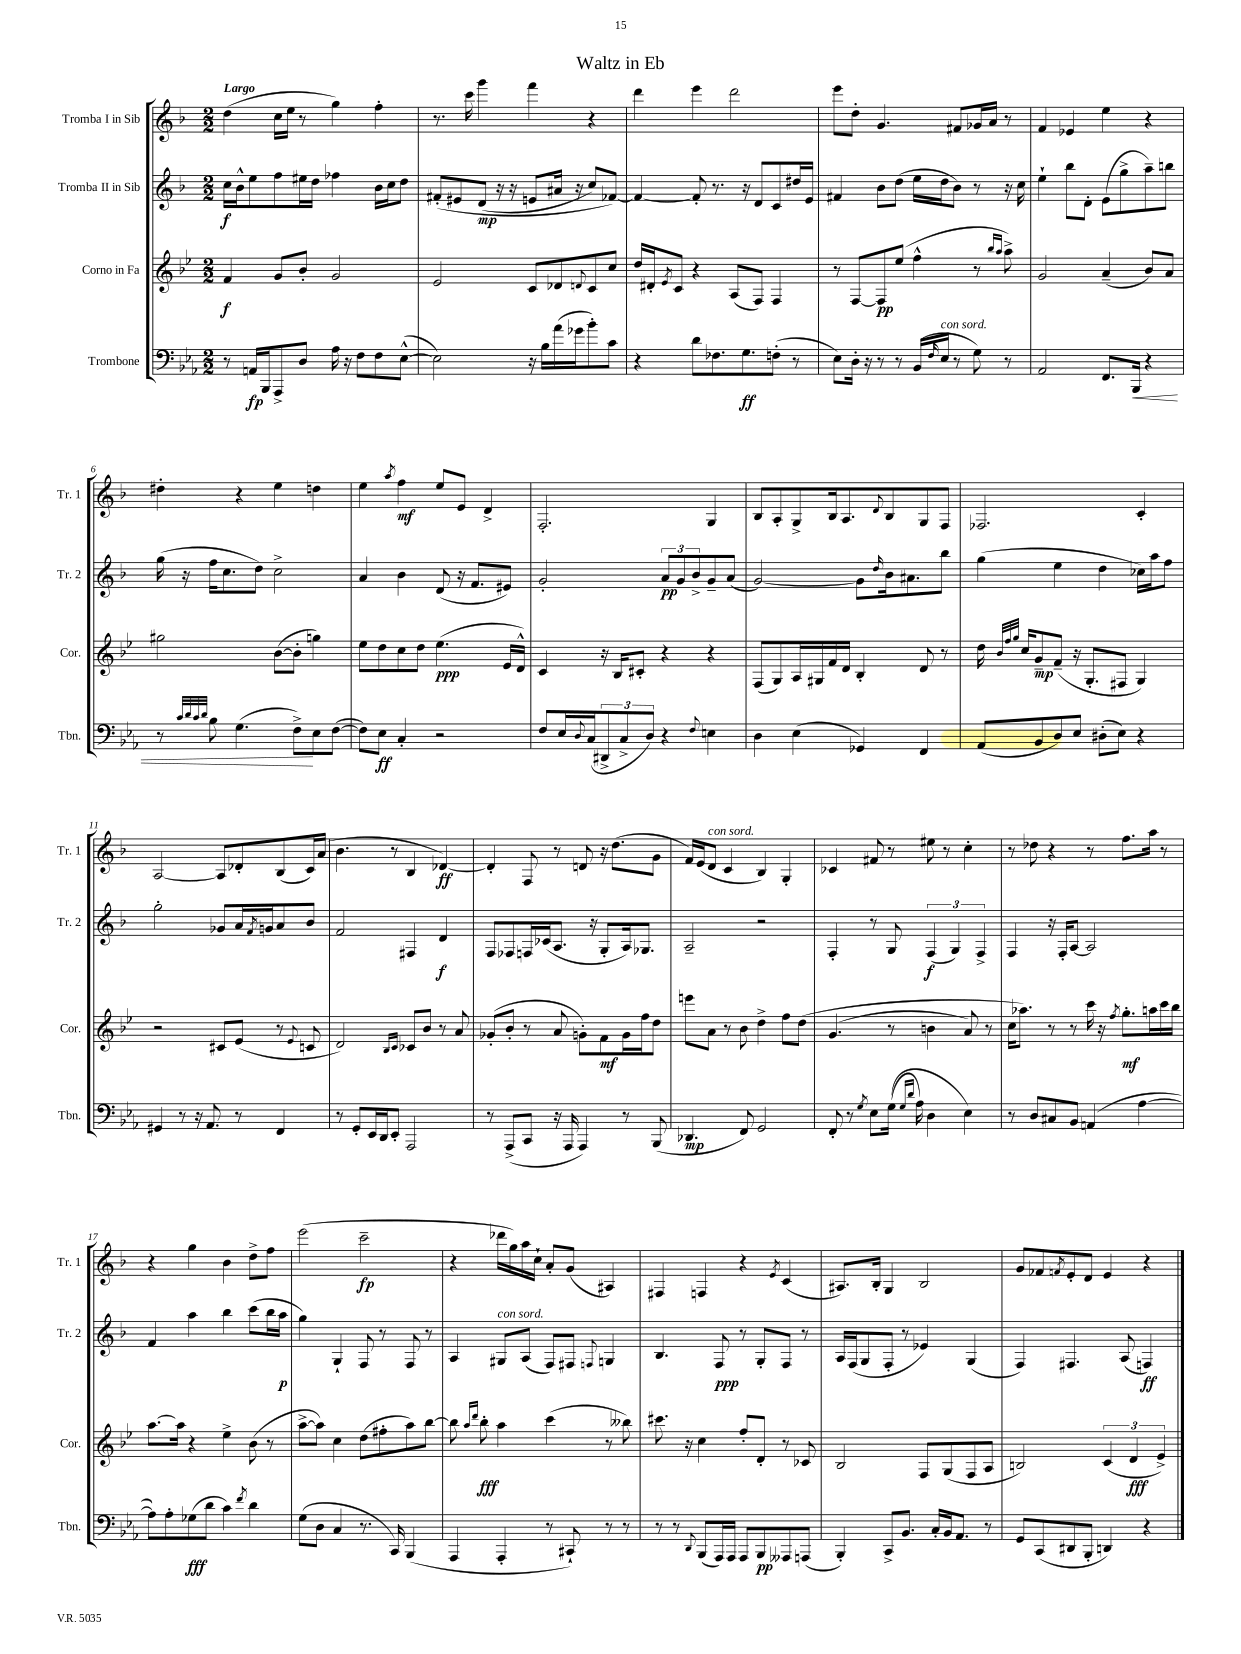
\header { title = "Waltz in Eb" }
<<
\new StaffGroup <<
\new Staff = "s0" \with { instrumentName = "Tromba I in Sib" shortInstrumentName = "Tr. 1" } {
    \clef treble \key f \major \numericTimeSignature \time 2/2 \tempo "Largo"
    d''4( c''16 e''16 r8 g''4) f''4-. |
    r8. c'''16 g'''4 f'''4 r4 |
    d'''4 e'''4 d'''2 |
    e'''8 d''8-. g'4. fis'8 ges'16 a'16 r8 |
    f'4 ees'4 e''4 r4 |
    dis''4-. r4 e''4 d''4 |
    e''4 \acciaccatura { a''8 } f''4\mf e''8 e'8 d'4-> |
    f2.-. g4 |
    bes8 a8-. g8-> bes16 a8. \appoggiatura { d'8 } bes8 g8 f8 |
    fes2. c'4-. |
    a2~ a8 des'8-. bes8( c'16) a'16( |
    bes'4. r8 bes4 des'4~\ff) |
    des'4-. f8 r8 d'8 r16 d''8.( g'8 |
    f'16) e'16( d'8^\markup { \italic "con sord." } c'4 bes4) g4-. |
    ces'4 fis'8 r8 eis''8 r8 c''4-. |
    r8 des''8 r4 r8 f''8. a''16 r8 |
    r4 g''4 bes'4 d''8-> f''8 |
    e'''2( c'''2--\fp |
    r4 des'''16 g''16) a''16 c''16-! a'8-. g'8( ais4) |
    fis4 f4 r4 \acciaccatura { e'8 } c'4( |
    ais8.) bes16-. g4 bes2 |
    g'8 fes'8 \acciaccatura { f'8 } e'8-. d'8 e'4 r4 \bar "|." |
}
\new Staff = "s1" \with { instrumentName = "Tromba II in Sib" shortInstrumentName = "Tr. 2" } {
    \clef treble \key f \major \numericTimeSignature \time 2/2
    c''16\f bes'16-^ e''8 f''8 eis''16 d''16 fes''4 bes'16 c''16 d''8 |
    fis'8-.\( eis'8 d'8\mp( r16 r16 e'8 ais'16 r16 c''8) fes'8~\) |
    fes'4~ fes'8-. r8. r16 d'8 c'8 dis''16 e'16 |
    fis'4 bes'8 d''8( e''16 d''16 bes'8) r8 r16 c''16 |
    e''4-! bes''8 d'8-. e'8( g''8-> a''8--) b''8 |
    g''16( r16 f''16 c''8. d''8) c''2-> |
    a'4 bes'4 d'8( r16 f'8. eis'8) |
    g'2-. \tuplet 3/2 { a'8\pp g'8 bes'8-> } g'8-- a'8( |
    g'2~) g'8 \grace { d''16 } bes'16 ais'8. bes''8 |
    g''4( e''4 d''4 ces''16) a''16 f''8 |
    g''2-. ges'8 a'16 \acciaccatura { f'8 } g'16 a'8 bes'8 |
    f'2 fis4 d'4\f |
    f8 fes8 f16 ces'16( a8. r16 g8-. a16) ges8. |
    a2-- r2 |
    f4-. r8 g8 \tuplet 3/2 { f4\f( g4) f4-> } |
    f4 r16 f16-. a8~ a2 |
    f'4 a''4 bes''4 c'''8( bes''16 a''16\p |
    g''4) g4-! f8 r8 f8 r8 |
    a4 gis8^\markup { \italic "con sord." } a8( f8) fis8 \appoggiatura { f8 } g4 |
    bes4. f8\ppp r8 g8-. f8 r8 |
    a16 f16( g8 f8-. r8 ees'4) g4( |
    f4) fis4. a8( f4\ff) \bar "|." |
}
\new Staff = "s2" \with { instrumentName = "Corno in Fa" shortInstrumentName = "Cor." } {
    \clef treble \key bes \major \numericTimeSignature \time 2/2
    f'4\f g'8 bes'8-. g'2 |
    ees'2 c'8 des'8 \appoggiatura { d'8 } c'8 c''8 |
    d''16 dis'16-. \acciaccatura { ees'8 } c'8 r4 a8( f8) f4 |
    r8 f8~ f8\pp ees''8( f''4-^ r8 \grace { bes''16 a''16 } a''8->) |
    g'2 a'4--( bes'8) a'8 |
    gis''2 bes'8~( bes'8-. g''4) |
    ees''8 d''8 c''8 d''8 ees''4.\ppp( ees'16 d'16-^) |
    c'4 r16 bes16 cis'8-. r4 r4 |
    f8( g8) a16 gis16 f'16 d'16 bes4-. d'8 r8 |
    d''16 \grace { bes'32 f''32 g''32 } c''16 g'8--\mp f'8--( r16 g8.-. fis8 g4) |
    r2 cis'8 ees'8( r8 \appoggiatura { ees'8 } c'8 |
    d'2) \grace { bes16 c'16 } ces'8 bes'8 r8 a'8 |
    ges'8-.( bes'8-. r8 a'8 g'8-.) f'8\mf g'16 f''16 d''8 |
    e'''8 a'8 r8 bes'8 d''4-> f''8 d''8\( |
    g'4.( r8 b'4 a'8) r8 |
    c''16 aes''8.\) r8 r8 c'''16 r16 \acciaccatura { f''8 } g''8.-.\mf a''16 c'''16 bes''16 |
    a''8.~ a''16 r4 ees''4-> bes'8( r8 |
    a''8~-> a''8) c''4 d''8( fis''8-. a''8) bes''8~ |
    bes''8 \grace { a''16 d'''16 } bes''8-.\fff a''4 c'''4( r8 beses''8) |
    cis'''8. r16 c''4 f''8-. d'8-. r8 ces'8 |
    bes2 f8 g8( f8 a8 |
    b2) \tuplet 3/2 { c'4( d'4\fff ees'4->) } \bar "|." |
}
\new Staff = "s3" \with { instrumentName = "Trombone" shortInstrumentName = "Tbn." } {
    \clef bass \key ees \major \numericTimeSignature \time 2/2
    r8 a,16\fp bes,,16 aes,,8-> d8 aes16 r16 f8 f8 ees8~-^( |
    ees2) r16 bes16 aes'16( ges'16 bes'8-.) c'8 |
    r4 d'8 fes8. g8.\ff f8-.( r8 |
    ees8) d16-. r16 r8 r8 bes,16( \grace { f16 } ees16^\markup { \italic "con sord." } r8 g8) r8 |
    aes,2 f,8. bes,,16\< r4 |
    r8 \grace { c'32 d'32 c'32 d'32 } bes8 g4.( f8->\!) ees8 f8~( |
    f8) ees8\ff c4-. r2 |
    f8 ees16 \appoggiatura { d8 } c16( \tuplet 3/2 { dis,8-> c8-> d8) } r4 \appoggiatura { f8 } e4 |
    d4 ees4( ges,4) f,4 |
    aes,8( bes,8 d8) ees8 dis8-.( ees8) r4 |
    gis,4 r8 r16 aes,8. r8 f,4 |
    r8 g,8-. ees,16 d,16 ees,8-. aes,,2 |
    r8 aes,,8->( c,8 r16 aes,,16 aes,,4) r8 bes,,8( |
    des,4.\mp f,8) g,2 |
    f,8-. r8 \acciaccatura { g8 } ees8 g16(\( \grace { g16 d'16 } aes16) d4 ees4\) |
    r8 d8 cis8 bes,8 a,4( aes4~ |
    aes8) aes8-. ges8\fff( d'8 c'4) \acciaccatura { f'8 } d'4 |
    g8( d8 c4 r8. c,16) bes,,4( |
    aes,,4 aes,,4-. r8 cis,8-!) r8 r8 |
    r8 r8 \appoggiatura { d,8 } bes,,8( aes,,16) aes,,16 aes,,8 bes,,8\pp aeses,,8 a,,8( |
    bes,,4-.) c,8-> bes,8. c16-. bes,16 aes,8. r8 |
    g,8 c,8( dis,8 bes,,8-. d,4) r4 \bar "|." |
}
>>
>>
